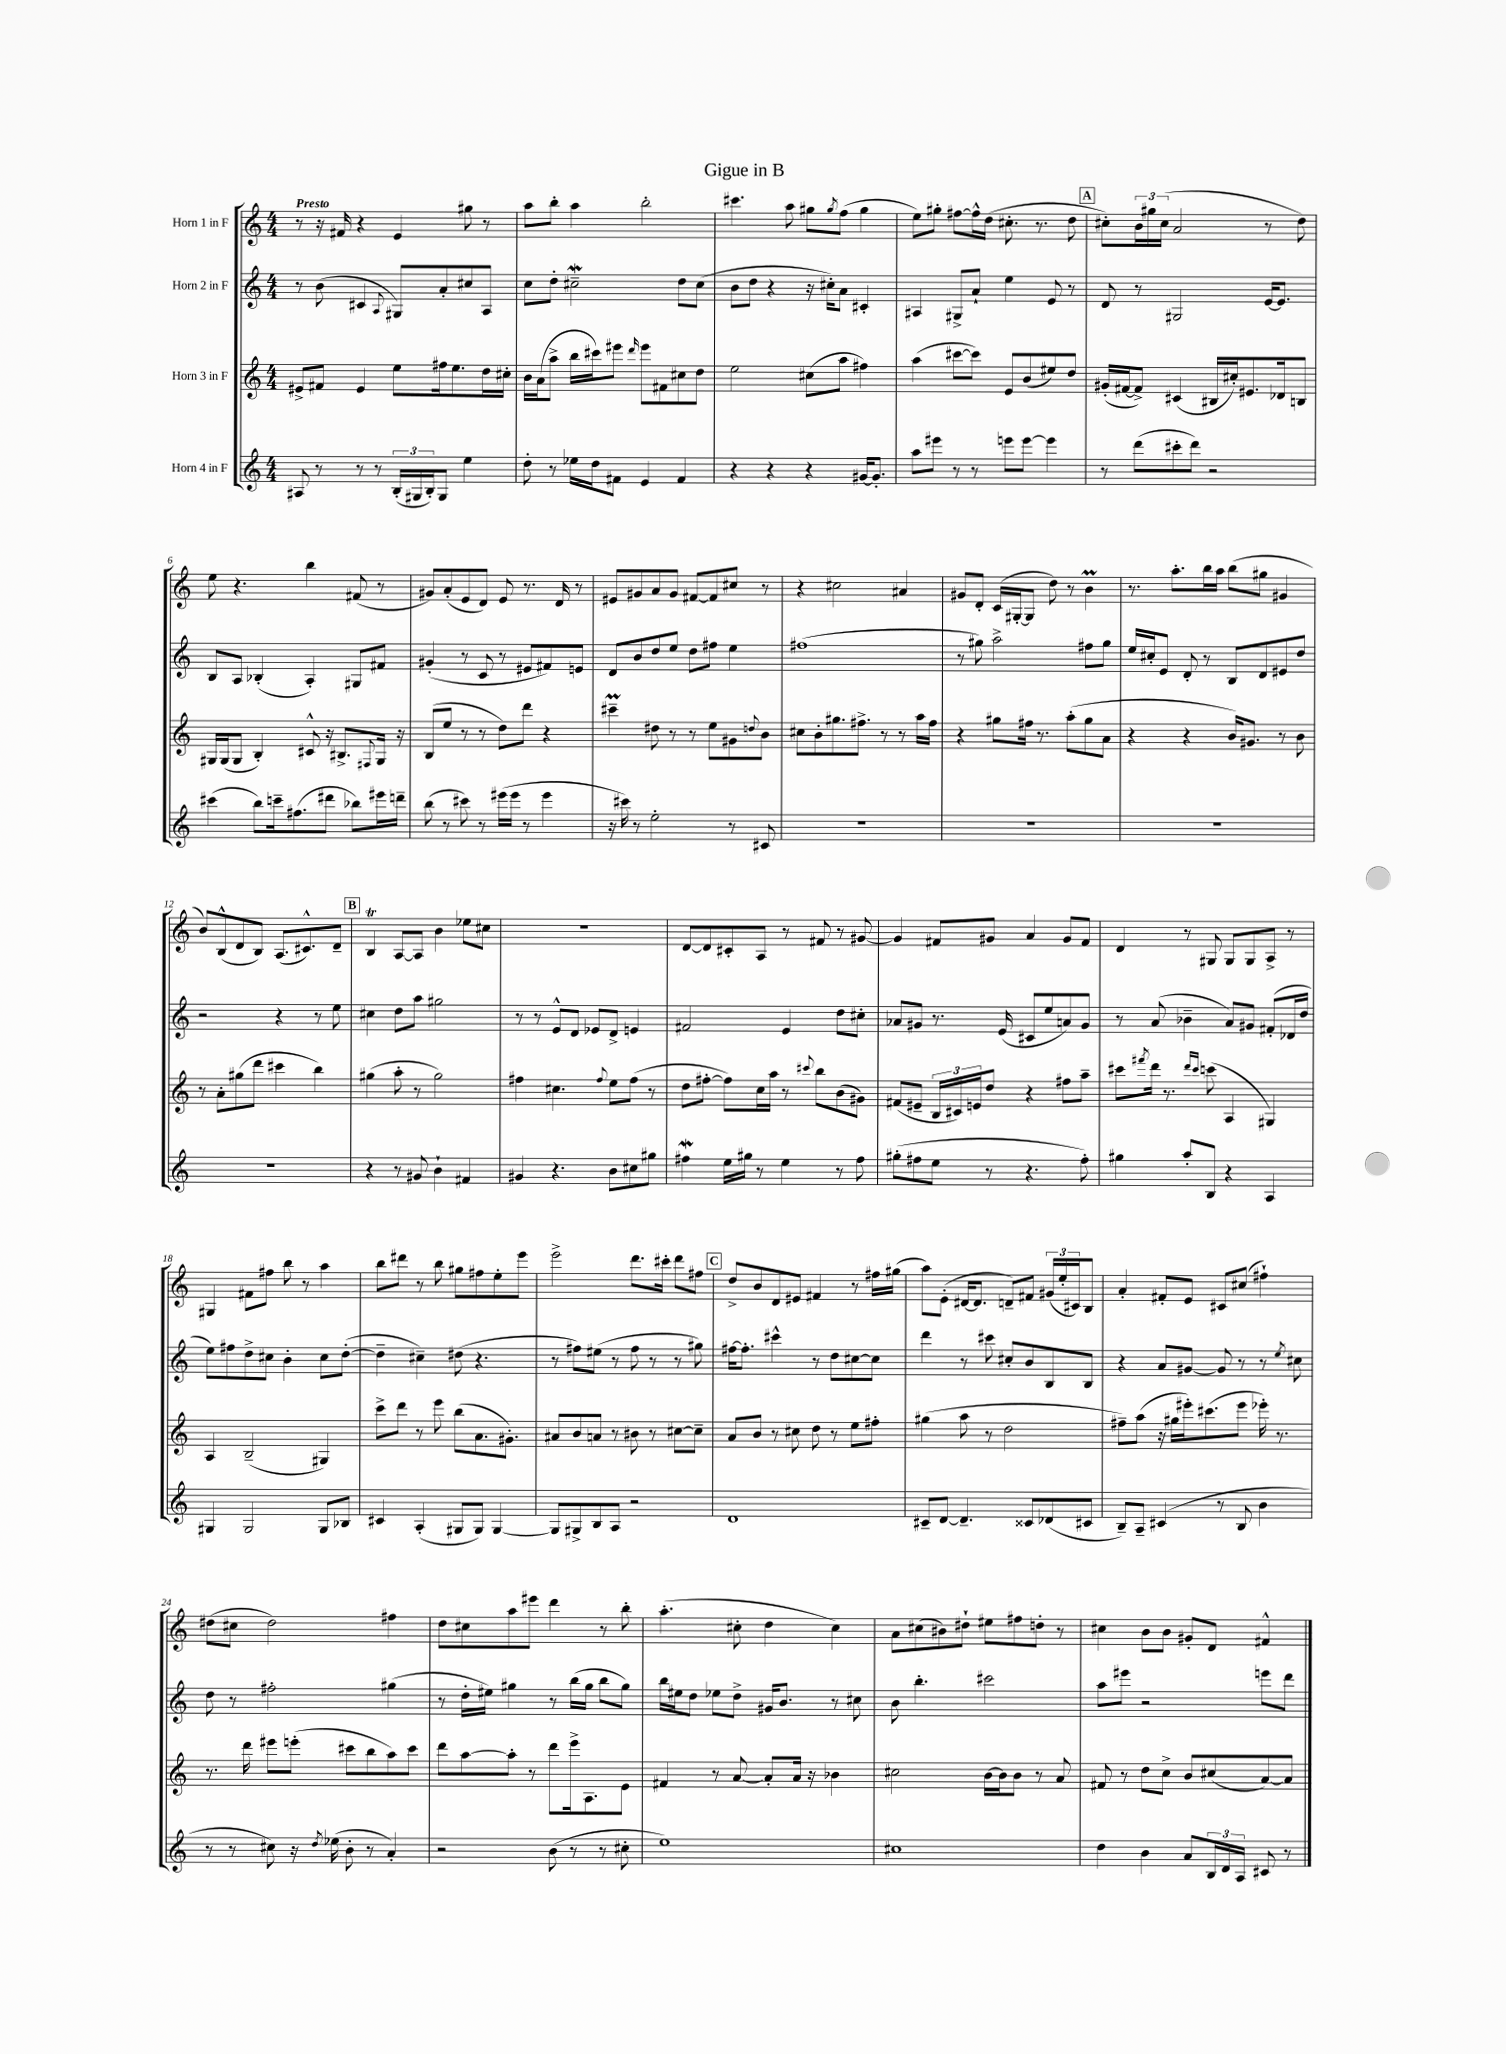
\header { title = "Gigue in B" }
<<
\new StaffGroup <<
\new Staff = "s0" \with { instrumentName = "Horn 1 in F" } {
    \clef treble \key c \major \numericTimeSignature \time 4/4 \tempo "Presto"
    r8 r16 fis'16 r4 e'4 gis''8 r8 |
    a''8 b''8-. a''4 b''2-. |
    cis'''4. a''8 gis''8 \acciaccatura { gis''8 } f''8( gis''4 |
    e''8) gis''8-. fis''8~ fis''16-^ d''16( cis''8.-. r8. d''8 |
    \mark \markup { \box "A" } cis''8-.) \tuplet 3/2 { b'16 gis''16 cis''16( } a'2 r8 d''8) |
    e''8 r4. b''4 fis'8( r8 |
    gis'8) a'8-.( e'8 d'8) e'8 r8. d'16 r8 |
    eis'8 gis'8 a'8 gis'8 fis'8~ fis'8 cis''8 r8 |
    r4 cis''2 ais'4 |
    gis'8 d'8-. c'16( gis16~-. gis8 d''8) r8 b'4\prall |
    r8. a''8.-. b''16 a''16 b''8( gis''8 gis'4 |
    b'8) b8-^( d'8 b8) a8.( cis'8.-^) d'8-- |
    \mark \markup { \box "B" } b4\trill a8~ a8 b'4 ees''8 cis''8 |
    R1 |
    d'8~ d'8 cis'8-. a8 r8 fis'8 r8 gis'8~ |
    gis'4 fis'8 gis'8 a'4 gis'8 fis'8 |
    d'4 r8 gis8 gis8 gis8 a8-> r8 |
    gis4 fis'8 fis''8 b''8 r8 a''4 |
    b''8 dis'''8 r8 b''8 gis''8 fis''8 e''8-. e'''8 |
    e'''2-> d'''8. cis'''16-. d'''8 fis''8 |
    \mark \markup { \box "C" } d''8-> b'8 d'8 eis'8 fis'4 r8 fis''16 gis''16( |
    a''8) e'8-.( dis'16~ dis'8. d'8--) fis'8 \tuplet 3/2 { gis'16( e''16-. cis'16) } b8 |
    a'4-. fis'8-. e'8 cis'8 cis''8( fis''4-!) |
    dis''8( cis''8 dis''2) fis''4 |
    d''8 cis''8 a''8 eis'''8 d'''4 r8 b''8-. |
    a''4.-.( cis''8-. d''4 cis''4) |
    a'8 cis''8( bis'8) dis''8-! eis''8 fis''8 d''8-. r8 |
    cis''4 b'8 b'8 gis'8-. d'8 fis'4-^ \bar "|." |
}
\new Staff = "s1" \with { instrumentName = "Horn 2 in F" } {
    \clef treble \key c \major \numericTimeSignature \time 4/4
    r8 b'8( cis'4 \appoggiatura { a8 } gis8) a'8-. cis''8 a8 |
    c''8 d''8-. cis''2--\mordent d''8 cis''8( |
    b'8 d''8 r4 r16 cis''16-.) a'8 cis'4-. |
    ais4 gis8-> a'8-! e''4 e'8 r8 |
    \mark \markup { \box "A" } d'8 r8 gis2 e'16~ e'8. |
    b8 a8 bes4-.( a4-.) gis8 fis'8 |
    gis'4-.( r8 c'8 r8 eis'8 fis'8) e'8 |
    d'8 b'8 d''8 e''8 d''8 fis''8 e''4 |
    fis''1( |
    r8 gis''8) a''2-> fis''8 gis''8 |
    e''16 cis''16-. e'8 d'8-. r8 b8 d'8 eis'8 d''8 |
    r2 r4 r8 e''8 |
    \mark \markup { \box "B" } cis''4 d''8 a''8 gis''2 |
    r8 r8 e'8-^ d'8 ees'8 d'8-> e'4 |
    fis'2 e'4 d''8 cis''8-. |
    aes'8 gis'8 r8. e'16( cis'8 e''8 a'8) gis'8 |
    r8 a'8( bes'4-- a'8) gis'8 fis'8-.( des'16 d''16 |
    e''8) fis''8 d''8-> cis''8 b'4-. cis''8 d''8~-.( |
    d''4-- cis''4--) dis''8( r4. |
    r8 fis''8) eis''8( r8 fis''8 r8 r8 gis''8) |
    \mark \markup { \box "C" } fis''16~ fis''8.-. cis'''4-^ r8 d''8 cis''8~ cis''8 |
    d'''4 r8 cis'''8 cis''8-. b'8 b8 b8 |
    r4 a'8 gis'8~ gis'8 r8 r8 \acciaccatura { e''8 } cis''8 |
    d''8 r8 fis''2-. gis''4( |
    r8 d''16-. eis''16) gis''4 r8 b''16( gis''16 b''8 gis''8) |
    b''16 eis''16 d''8 ees''8 d''8-> gis'16 b'8. r8 cis''8 |
    b'8 b''4.-. cis'''2 |
    a''8 eis'''8 r2 e'''8 d'''8 \bar "|." |
}
\new Staff = "s2" \with { instrumentName = "Horn 3 in F" } {
    \clef treble \key c \major \numericTimeSignature \time 4/4
    eis'8-> fis'8 eis'4 e''8 fis''16 e''8. d''16 cis''16-. |
    b'16 a'16( a''8-> b''16 cis'''16) eis'''8 \grace { d'''16 } eis'''8 fis'8 cis''8 d''8 |
    e''2 cis''8( a''8 fis''4) |
    a''4( cis'''8~ cis'''8) e'8 b'8( eis''8) d''8 |
    \mark \markup { \box "A" } gis'16-.( fis'16~ fis'8->) cis'4( bis16 cis''16-.) eis'8. des'16 b8 |
    gis16 gis16( gis8 b4-.) cis'8-^ r16 bis8.-> \appoggiatura { fis8 } gis16 r16 |
    b8( e''8 r8 r8 d''8) d'''8 r4 |
    cis'''4--\prall dis''8 r8 r8 e''8 gis'8 \appoggiatura { d''8 } b'8 |
    cis''8 b'8-. gis''8. fis''8.-> r8 r8 a''16 fis''16 |
    r4 gis''8 fis''16 r8. a''8-.( gis''8 a'8 |
    r4 r4 b'16) gis'8. r8 b'8 |
    r8 a'8-. gis''8( d'''8 cis'''4 b''4) |
    \mark \markup { \box "B" } gis''4( a''8-. r8 gis''2) |
    fis''4 cis''4. \appoggiatura { fis''8 } e''8 fis''8( r8 |
    d''8 fis''8~-. fis''8) c''16 a''16 r8 \appoggiatura { cis'''8 } b''8 b'8( gis'8) |
    fis'8( eis'8-- \tuplet 3/2 { b16 cis'16) e'16 } d''8 r4 fis''8 a''8-- |
    cis'''8 \acciaccatura { fis'''8 } d'''16 r8. \grace { d'''16 cis'''16 } c'''8( a4 gis4) |
    a4 b2--( gis4) |
    c'''8-> d'''8 r8 e'''8 b''8( a'8. gis'8.-.) |
    ais'8 b'8 a'8 r8 bis'8 r8 cis''8~ cis''8-- |
    \mark \markup { \box "C" } a'8 b'8 r8 cis''8 d''8 r8 e''8 fis''8-. |
    gis''4( a''8 r8 d''2 |
    fis''8--) a''8( r16 gis''16 eis'''16-.) cis'''8.( eis'''8 ees'''16-.) r8. |
    r8. d'''16 eis'''8 e'''8-.( cis'''8 b''8 a''8) cis'''8 |
    d'''8 a''8~ a''8-. r8 d'''8 e'''16-> a8. e'8 |
    fis'4 r8 a'8~ a'8-. a'16 r16 bes'4 |
    cis''2 b'16~ b'16 b'8 r8 a'8 |
    fis'8 r8 d''8 c''8-> b'8 cis''8( a'8~) a'8 \bar "|." |
}
\new Staff = "s3" \with { instrumentName = "Horn 4 in F" } {
    \clef treble \key c \major \numericTimeSignature \time 4/4
    ais8 r8 r8 r8 \tuplet 3/2 { b16-.( gis16 b16-.) } gis8 e''4 |
    d''8-. r8 ees''16 d''16 fis'8 e'4 fis'4 |
    r4 r4 r4 gis'16~ gis'8.-. |
    a''8 eis'''8 r8 r8 e'''8 e'''8~ e'''4 |
    \mark \markup { \box "A" } r8 d'''8( cis'''8-. d'''8) r2 |
    cis'''4( b''8) c'''16-- fis''8.( dis'''8 bes''8) eis'''16 d'''16-- |
    b''8( r8 cis'''8) r8 eis'''16( eis'''16 r8 eis'''4 |
    r16 cis'''16) r8 e''2-. r8 cis'8 |
    R1 |
    R1 |
    R1 |
    R1 |
    \mark \markup { \box "B" } r4 r8 gis'8 b'4-! fis'4 |
    gis'4 r4. b'8 cis''8 gis''8 |
    fis''4\mordent e''16 gis''16 r8 e''4 r8 fis''8 |
    gis''8-.( fis''8 e''8 r8 r4. fis''8-.) |
    gis''4 a''8-. b8 r4 a4 |
    gis4 gis2 gis8 bes8 |
    cis'4 a4-.( gis8 gis8) gis4~ |
    gis8 gis8-> b8 a8 r2 |
    \mark \markup { \box "C" } d'1 |
    cis'8-- d'8~ d'4.-- cisis'8 des'8( cis'8 |
    b8--) a8-- cis'4( r8 b8 b'4 |
    r8 r8 cis''8) r16 \acciaccatura { d''8 } ees''16( b'8-. r8 a'4-.) |
    r2 b'8( r8 r8 cis''8-. |
    e''1) |
    cis''1 |
    d''4 b'4 a'8 \tuplet 3/2 { b16 d'16 a16 } cis'8 r8 \bar "|." |
}
>>
>>
